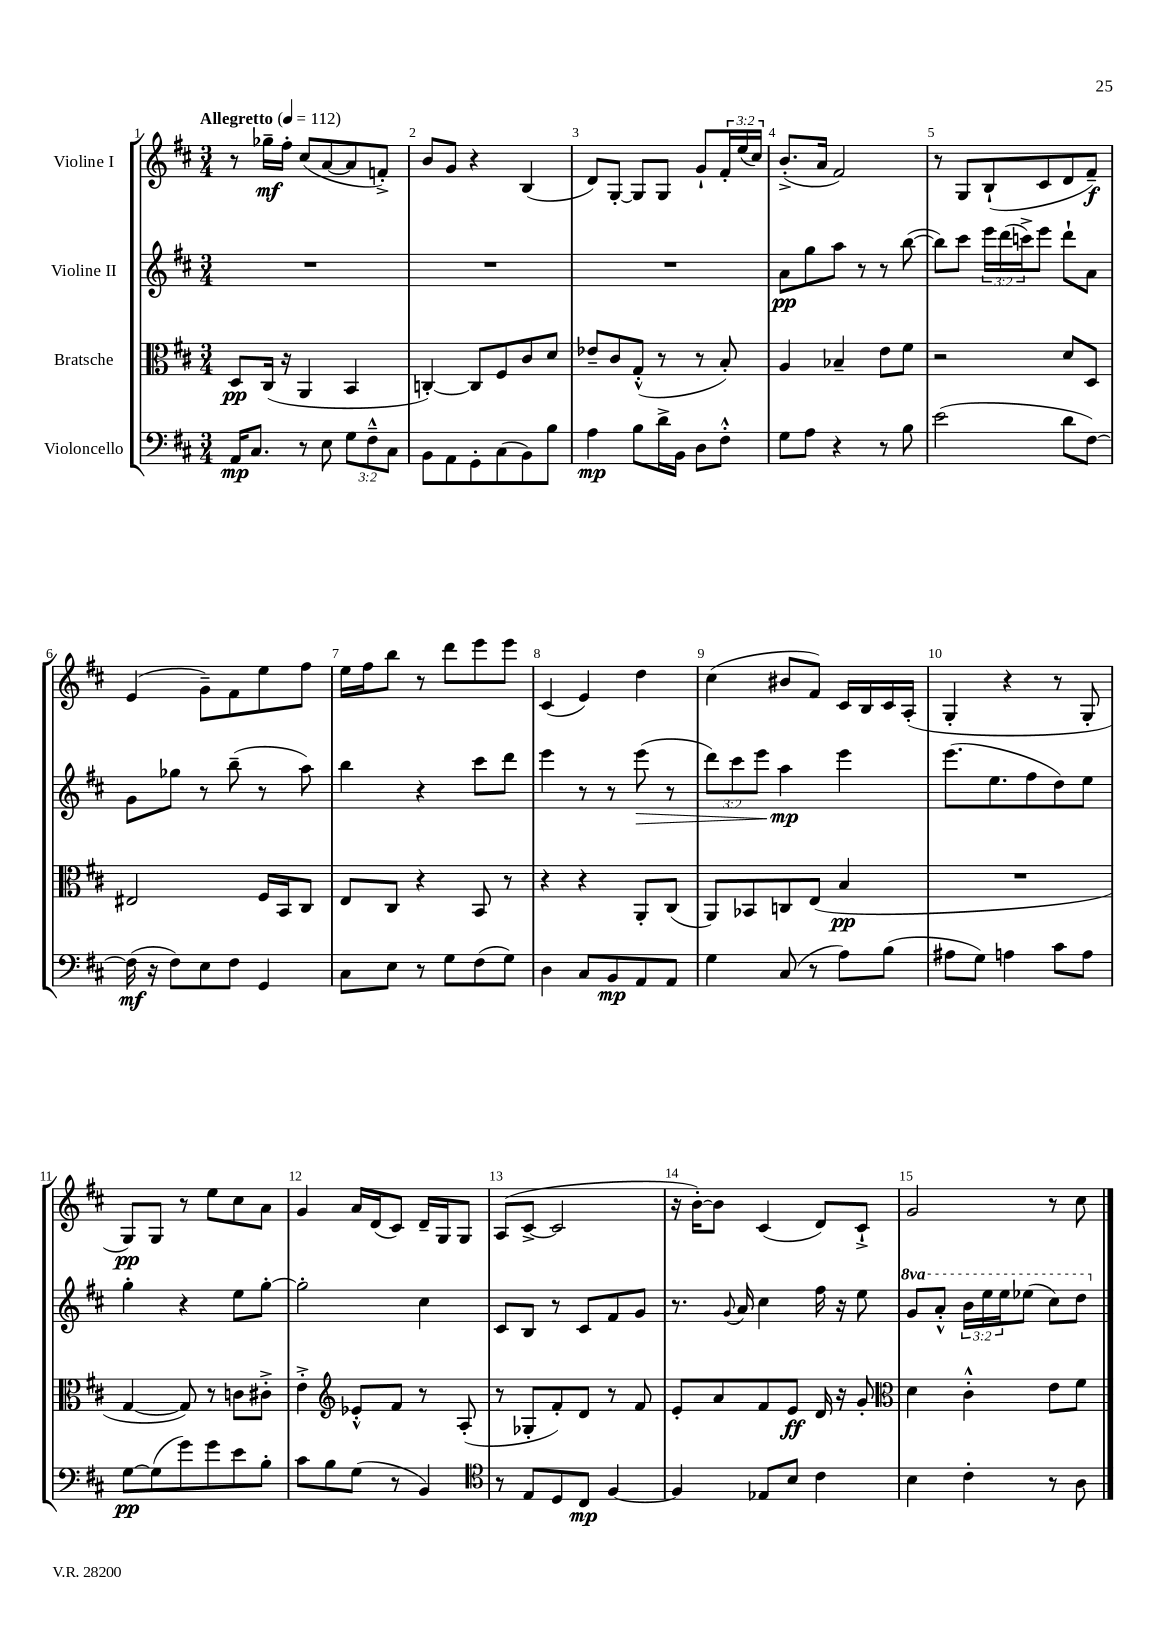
<<
\new StaffGroup <<
\new Staff = "s0" \with { instrumentName = "Violine I" } {
    \clef treble \key d \major \numericTimeSignature \time 3/4 \override Staff.TupletNumber.text = #tuplet-number::calc-fraction-text \tempo "Allegretto" 4 = 112
    r8 ges''16--\mf fis''16-. cis''8( a'8~ a'8 f'8-.->) |
    b'8 g'8 r4 b4( |
    d'8) g8~-. g8 g8 g'8-! \tuplet 3/2 { fis'16-. e''16( cis''16) } |
    b'8.-.->( a'16 fis'2) |
    r8 g8 b8-!( cis'8 d'8 fis'8--\f) |
    e'4( g'8--) fis'8 e''8 fis''8 |
    e''16 fis''16 b''8 r8 d'''8 e'''8 e'''8 |
    cis'4( e'4) d''4 |
    cis''4( bis'8 fis'8) cis'16 b16 cis'16 a16-.( |
    g4-. r4 r8 g8-. |
    g8\pp) g8 r8 e''8 cis''8 a'8 |
    g'4 a'16 d'16( cis'8) d'16-- g16 g8 |
    a8( cis'8~-> cis'2 |
    r16 b'16~-.) b'8 cis'4( d'8) cis'8-!-> |
    g'2 r8 cis''8 \bar "|." |
}
\new Staff = "s1" \with { instrumentName = "Violine II" } {
    \clef treble \key d \major \numericTimeSignature \time 3/4 \override Staff.TupletNumber.text = #tuplet-number::calc-fraction-text \set Staff.ottavationMarkups = #ottavation-simple-ordinals
    R2. |
    R2. |
    R2. |
    a'8\pp g''8 a''8 r8 r8 b''8~( |
    b''8) cis'''8 \tuplet 3/2 { e'''16 d'''16( c'''16->) } e'''8 d'''8-! a'8 |
    g'8 ges''8 r8 b''8--( r8 a''8) |
    b''4 r4 cis'''8 d'''8 |
    e'''4 r8 r8 e'''8\>( r8 |
    \tuplet 3/2 { d'''8) cis'''8 e'''8\! } a''4\mp e'''4 |
    e'''8.( e''8. fis''8 d''8) e''8 |
    g''4-. r4 e''8 g''8~-. |
    g''2-. cis''4 |
    cis'8 b8 r8 cis'8 fis'8 g'8 |
    r8. \appoggiatura { g'8 } a'16 cis''4 fis''16 r16 e''8 |
    \ottava #1 g''8 a''8-.-^ \tuplet 3/2 { b''16 e'''16 e'''16 } ees'''8( cis'''8) d'''8 \ottava #0 \bar "|." |
}
\new Staff = "s2" \with { instrumentName = "Bratsche" } {
    \clef alto \key d \major \numericTimeSignature \time 3/4
    d8\pp cis16( r16 a,4 b,4 |
    c4~-.) c8 fis8 cis'8 d'8 |
    ees'8-- cis'8 g8-.-^( r8 r8 b8-.) |
    a4 bes4-- e'8 fis'8 |
    r2 d'8 d8 |
    eis2 fis16 b,16 cis8 |
    e8 cis8 r4 b,8 r8 |
    r4 r4 a,8-. cis8( |
    a,8) bes,8 c8 e8( b4\pp |
    R2. |
    g4~ g8) r8 c'8 cis'8-.-> |
    e'4-.-> \clef treble ees'8-.-^ fis'8 r8 a8-.( |
    r8 ges8-. fis'8-.) d'8 r8 fis'8 |
    e'8-. a'8 fis'8 e'8\ff d'16 r16 g'8-. |
    \clef alto d'4 cis'4-.-^ e'8 fis'8 \bar "|." |
}
\new Staff = "s3" \with { instrumentName = "Violoncello" } {
    \clef bass \key d \major \numericTimeSignature \time 3/4 \override Staff.TupletNumber.text = #tuplet-number::calc-fraction-text
    a,16\mp cis8. r8 e8 \tuplet 3/2 { g8 fis8---^ cis8 } |
    b,8 a,8 g,8-. cis8( b,8) b8 |
    a4\mp b8 d'16-> b,16 d8 fis8-.-^ |
    g8 a8 r4 r8 b8 |
    e'2( d'8 fis8~) |
    fis16\mf( r16 fis8) e8 fis8 g,4 |
    cis8 e8 r8 g8 fis8( g8) |
    d4 cis8 b,8\mp a,8 a,8 |
    g4 cis8( r8 a8) b8( |
    ais8 g8) a4 cis'8 a8 |
    g8~\pp g8( g'8) g'8 e'8 b8-. |
    cis'8 b8 g8( r8 b,4) |
    \clef tenor r8 e8 d8 cis8\mp fis4~ |
    fis4 ees8 b8 cis'4 |
    b4 cis'4-. r8 a8 \bar "|." |
}
>>
>>
\layout { \context { \Score \override BarNumber.break-visibility = ##(#f #t #t) barNumberVisibility = #all-bar-numbers-visible } }
